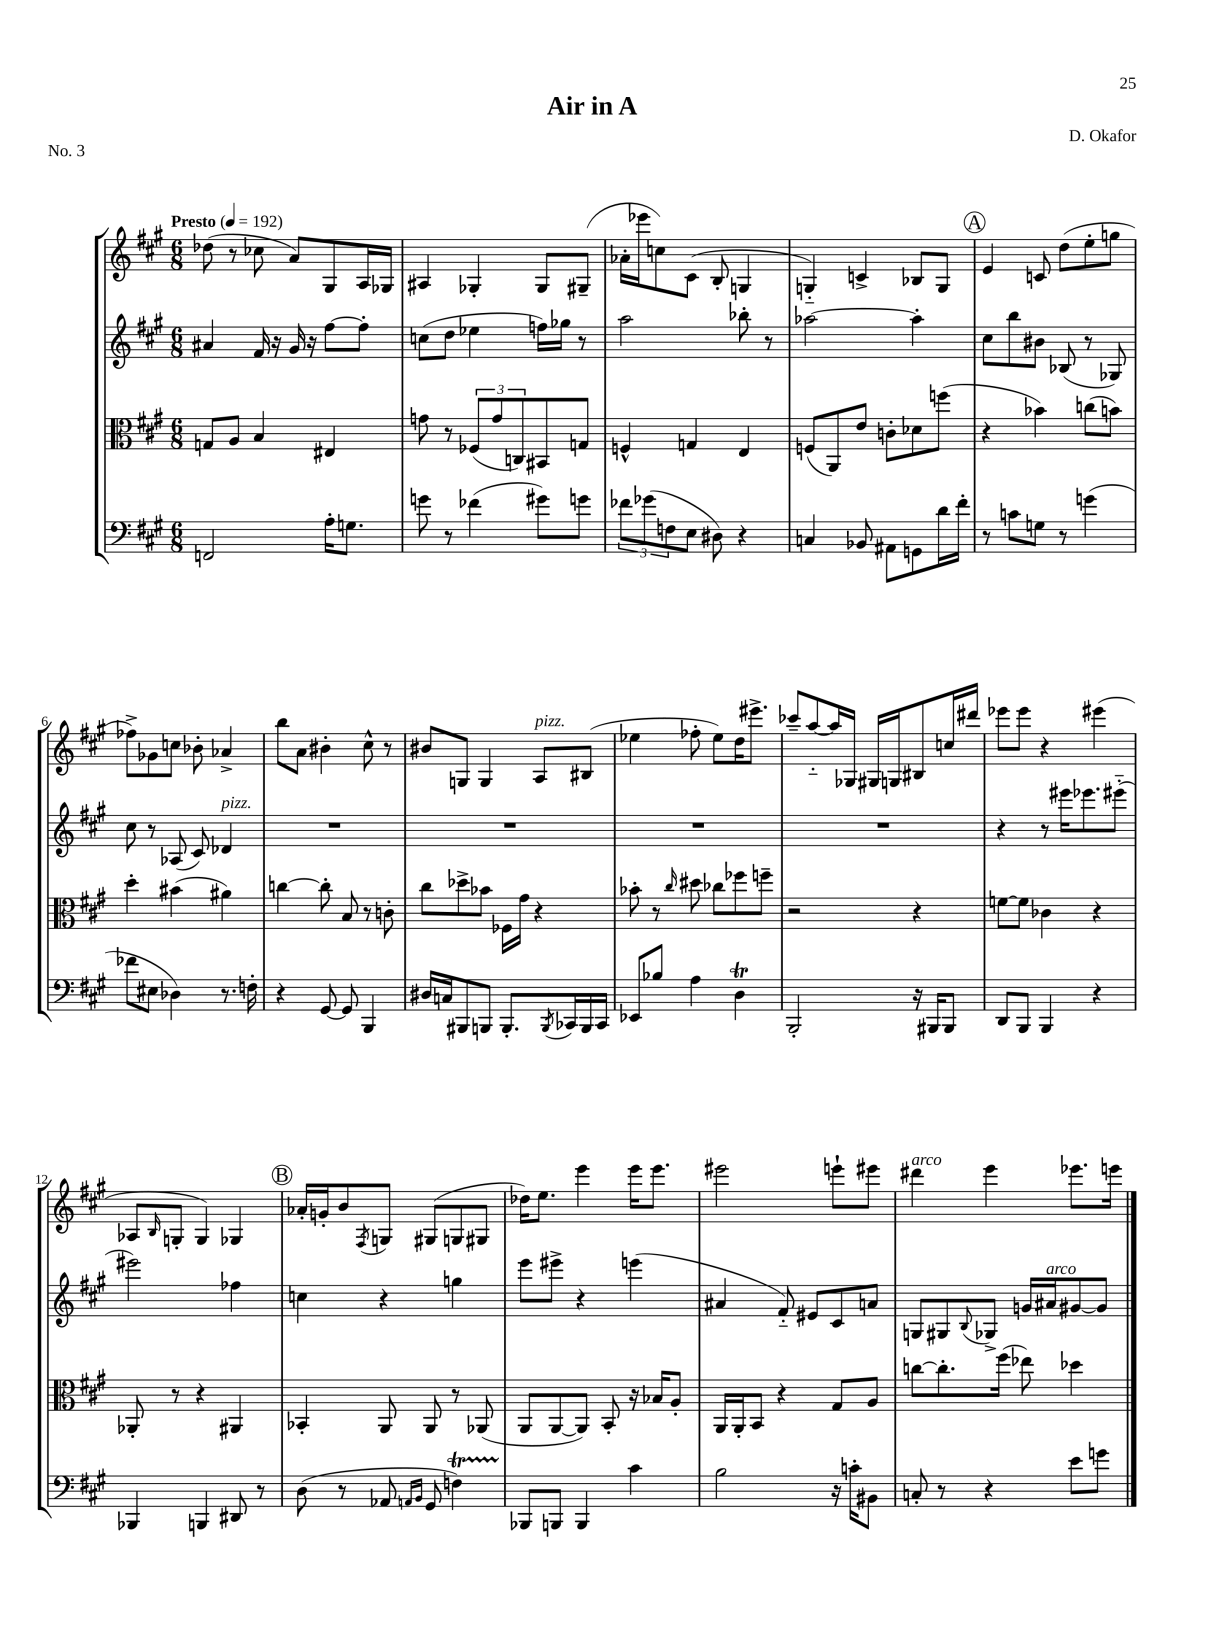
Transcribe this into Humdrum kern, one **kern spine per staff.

**kern	**kern	**kern	**kern
*part4	*part3	*part2	*part1
*staff4	*staff3	*staff2	*staff1
*clefF4	*clefC3	*clefG2	*clefG2
*k[f#c#g#]	*k[f#c#g#]	*k[f#c#g#]	*k[f#c#g#]
*M6/8	*M6/8	*M6/8	*M6/8
*MM192	*MM192	*MM192	*MM192
=1	=1	=1	=1
!	!	!	!LO:TX:a:B:t=Presto
2FFn/	8Gn/L	4a#X/	(8dd-X\
.	8A/J	.	8r
.	4B/	16f#/	8cc-X\
.	.	16r	.
.	.	16g#/	8a/L)
.	.	16r	.
16A'\KL	4E#X/	[8ff#\L	8G#/
8.Gn\J	.	.	.
.	.	8ff#'\J]	16A/L
.	.	.	16G-X/JJ
=2	=2	=2	=2
8gn\	8gn\	(8ccn\L	4A#X/
8r	8r	8dd\J	.
(4f-X\	(12F-X/L	4ee-X\	4G-X'/
.	12g/	.	.
.	12Cn/)	.	.
8g#X\L)	8BB#X/	16ffn\LL)	8G-/L
.	.	16gg-X\JJ	.
8gn\J	8Gn/J	8r	(8G#X~/J
=3	=3	=3	=3
12f-X\L	4Fn^^/	2aa\	16a-X'\LL
.	.	.	16eee-X\J
(12g-X\	.	.	.
.	.	.	8ccn\)
12Fn\	.	.	.
8E\J	4Gn/	.	(8c#\J
8D#X\)	.	.	8B'/
4r	4E/	8bb-X'\	4Gn/
.	.	8r	.
=4	=4	=4	=4
4Cn/	(8Fn/L	[2aa-X\	4Gn/)
.	8AA/)	.	.
8BB-X/	8e/J	.	4cn^/
8AA#X\L	8cn'\L	.	.
8GGn\	8d-X\	4aa-'\]	8B-X/L
16d\L	(8ffn\J	.	8G/J
16f#'\JJ	.	.	.
!!LO:REH:place=s1:t=A
=5	=5	=5	=5
8r	4r	8cc#\L	4e/
8cn\L	.	8bb\	.
8Gn\J	4b-X\)	8b#X\J	8cn/
8r	.	(8B-X/	(8dd\L
(4gn\	(8ccn\L	8r	8ee'\
.	8bn\J)	8G-X/)	8ggn\J
!!LO:LB:g=z
=6	=6	=6	=6
8f-X\L	4dd'\	8cc#\	8ff-X^\L)
8E#X\J	.	8r	8g-X\
4D-X\)	(4b#X\	(8A-X/	8ccn\J
.	.	8c#/)	8b-X'\
!	!	!LO:TX:a:i:t=pizz.	!
8.r	4a#X\)	4d-X/	4a-X^/
16Fn'\	.	.	.
=7	=7	=7	=7
4r	[4ccn\	2.r	8bb\L
.	.	.	8a\J
[8GG#/	8cc'\]	.	4b#X'\
8GG#/]	8B/	.	.
4BBB/	8r	.	8cc#^^\
.	8cn'\	.	8r
=8	=8	=8	=8
16D#X/LL	8cc#\L	2.r	8b#X/L
16Cn/J	.	.	.
8BBB#X/	8dd-X^\	.	8Gn/J
8BBBn/J	8b-X\J	.	4G/
8.BBB'/L	16F-X\LL	.	.
.	16g#\JJ	.	.
!	!	!	!LO:TX:a:i:t=pizz.
.	4r	.	8A/L
8qBBB/	.	.	.
16CC-X/L	.	.	.
16BBB/	.	.	(8B#X/J
16CC-/JJ	.	.	.
=9	=9	=9	=9
8EE-X/L	8b-X'\	2.r	4ee-X\
8B-X/J	8r	.	.
.	16qqcc#/	.	.
4A\	8dd#X\	.	8ff-X'\
.	8cc-X\L	.	8ee-\L)
4DT\	8ff-X\	.	16dd\K
.	.	.	8.eee#X^\J
.	8ffn~\J	.	.
=10	=10	=10	=10
2BBB'/	2r	2.r	8ccc-X~/L
.	.	.	[8aa/
.	.	.	16aa/L]
.	.	.	16G-X/JJ
.	.	.	16G#X/LL
.	.	.	16Gn/J
16r	4r	.	8B#X/
16BBB#X/KL	.	.	.
8BBB#/J	.	.	16ccn/L
.	.	.	16ddd#X/JJ
=11	=11	=11	=11
8DD/L	[8fn\L	4r	8eee-X\L
8BBB/J	8f\J]	.	8eee-\J
4BBB/	4c-X\	8r	4r
.	.	16eee#X\KL	.
.	.	8.eee-X\	.
4r	4r	.	(4eee#X\
.	.	(8eee#X\J	.
!!LO:LB:g=z
=12	=12	=12	=12
4BBB-X/	8AA-X'/	2eee#X\)	8A-X/L
.	.	.	16qqB/
.	8r	.	8Gn'/J
4BBBn/	4r	.	4G/)
8DD#X/	4AA#X/	4ff-X\	4G-X/
8r	.	.	.
!!LO:REH:place=s1:t=B
=13	=13	=13	=13
(8D\	4BB-X'/	4ccn\	16a-X'/LL
.	.	.	16gn'/J
8r	.	.	8b/
.	.	.	8qF#/
8AA-X/	8AA/	4r	8Gn/J
16qqAAn/LL	.	.	.
16qqBB/JJ	.	.	.
8GG#/	8AA/	.	(8G#X/L
4FnT\)	8r	4ggn\	8Gn/
.	(8AA-X/	.	8G#X/J
=14	=14	=14	=14
8BBB-X/L	8AA/L	8eee\L	16dd-X\KL)
.	.	.	8.ee\J
8BBBn/J	[8AA/	8eee#X^\J	.
4BBB/	8AA/J])	4r	4eee\
.	8BB'/	.	.
4c#\	16r	(4eeen\	16eee\KL
.	16B-X/KL	.	8.eee\J
.	8A'/J	.	.
=15	=15	=15	=15
2B\	16AA/LL	4a#X/	2eee#X\
.	16AA'/J	.	.
.	8BB/J	.	.
.	4r	8f#/)	.
.	.	8e#X/L	.
16r	8G#/L	8c#/	8eeen`\L
16cn'\KL	.	.	.
8BB#X\J	8A/J	8an/J	8eee#X\J
=16	=16	=16	=16
!	!	!	!LO:TX:a:i:t=arco
8Cn'/	[8ccn\L	8Gn/L	4ddd#X\
8r	8.cc'\]	8G#X/	.
.	.	8qqB/	.
4r	.	8G-X^/J	4eee\
.	(16ff#\Jk	.	.
.	8ee-X\)	16gn/LL	.
!	!	!LO:TX:a:i:t=arco	!
.	.	16a#X/J	.
8e\L	4dd-X\	[8g#X/	8.eee-X\L
8gn\J	.	8g#/J]	.
.	.	.	16eeen\Jk
==	==	==	==
*-	*-	*-	*-
